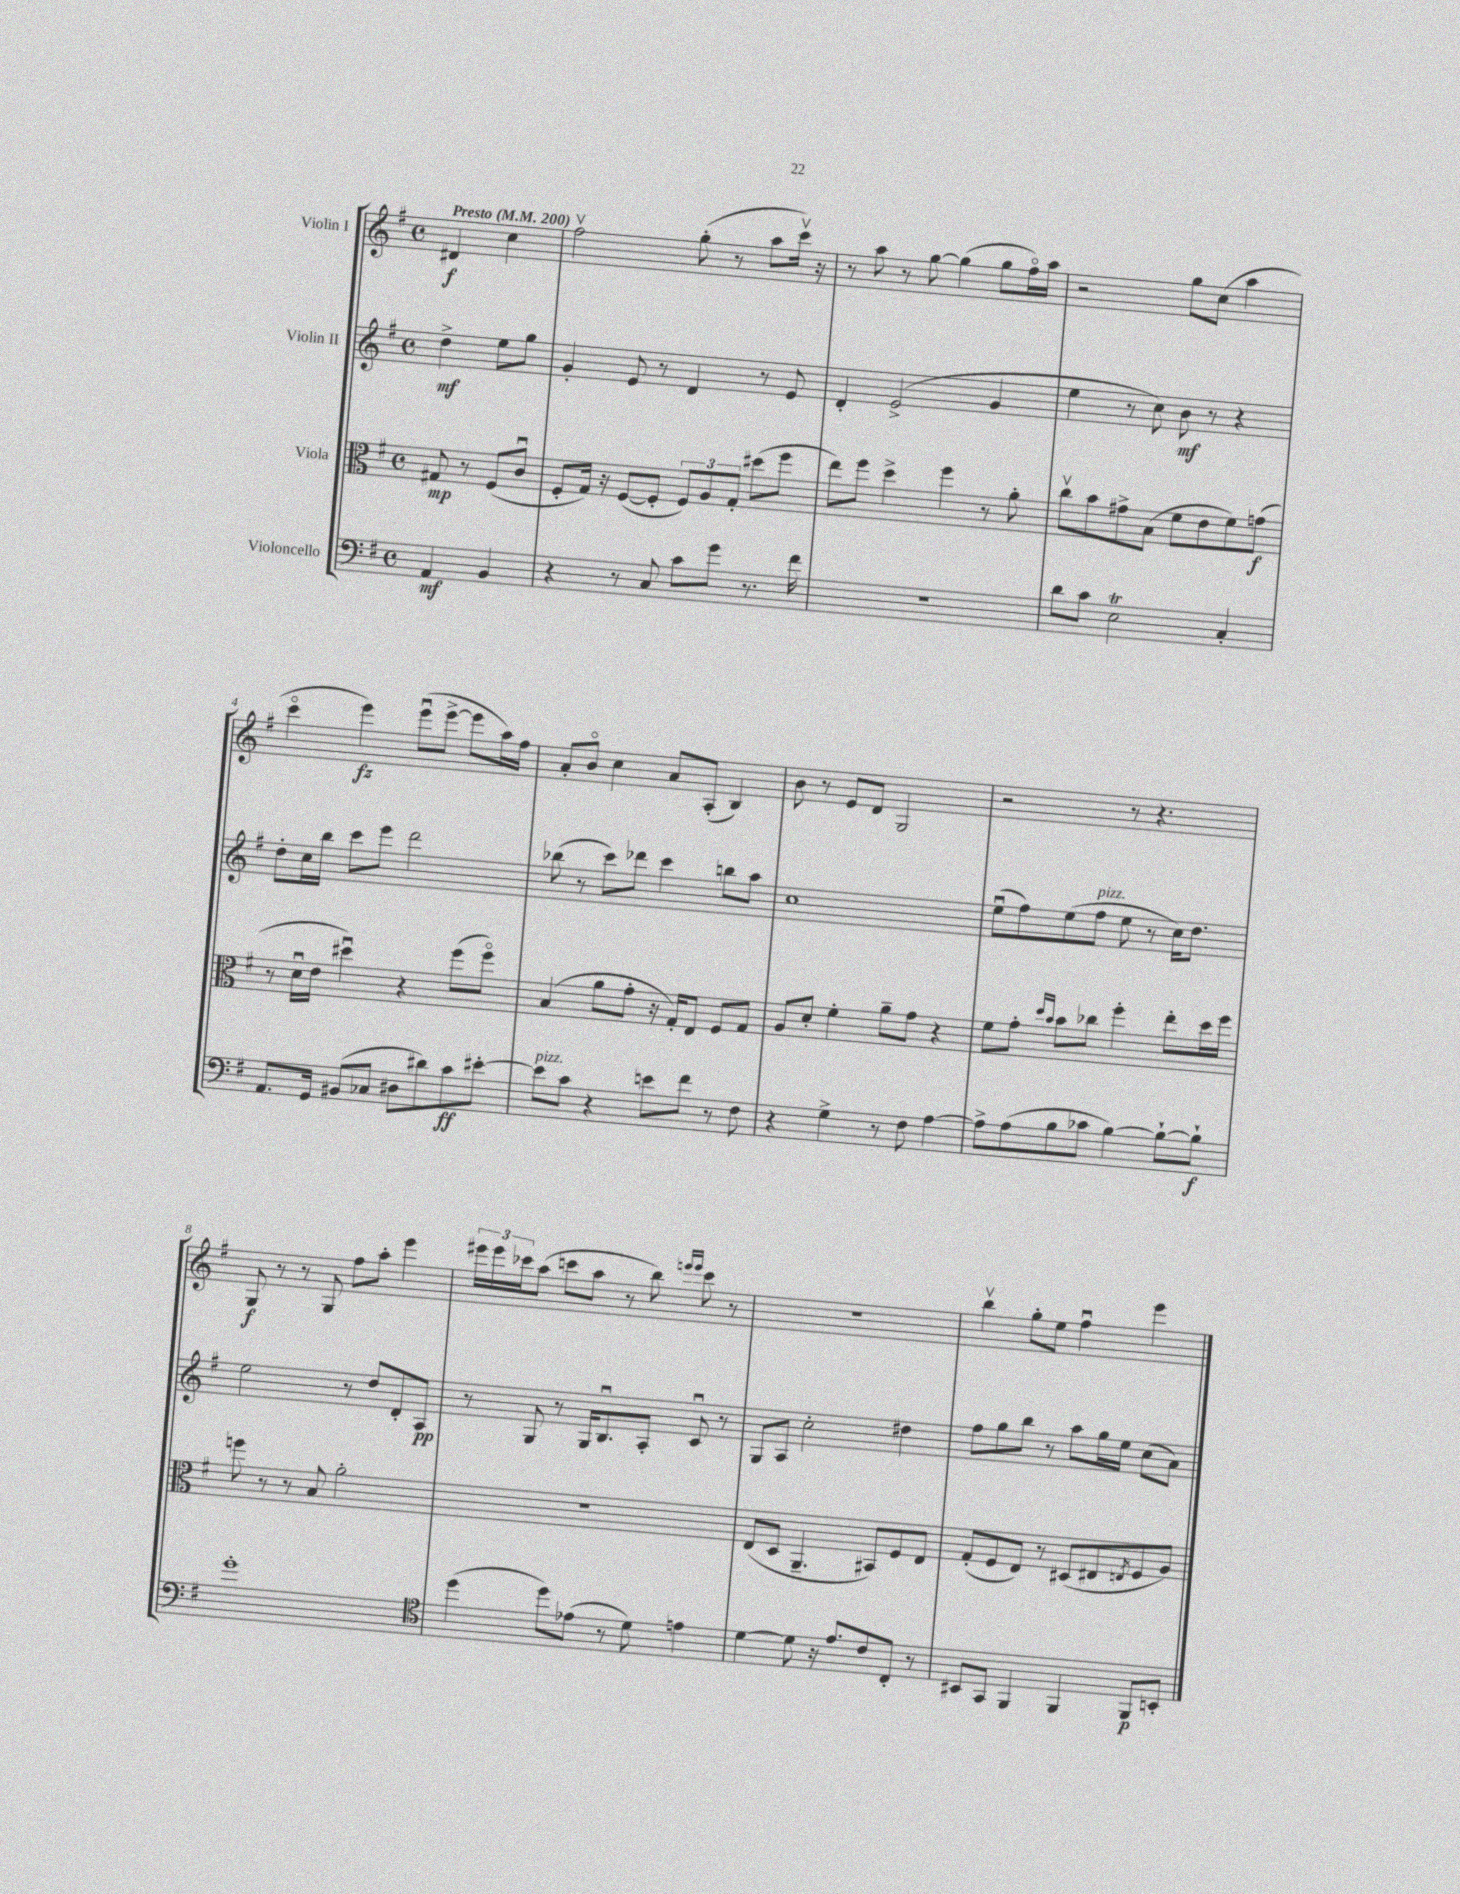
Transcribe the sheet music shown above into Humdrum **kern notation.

**kern	**kern	**kern	**kern
*staff4	*staff3	*staff2	*staff1
*clefF4	*clefC3	*clefG2	*clefG2
*k[f#]	*k[f#]	*k[f#]	*k[f#]
*M4/4	*M4/4	*M4/4	*M4/4
*met(c)	*met(c)	*met(c)	*met(c)
*MM200	*MM200	*MM200	*MM200
4AA/	8G#/	4dd^\	4d#/
.	8r	.	.
4BB/	(8F#/L	8ee\L	4cc\
.	8cu/J	8gg\J	.
=	=	=	=
4r	8F#'/L	4g'/	2ff#v\
.	16G/Jk)	.	.
.	16r	.	.
8r	([8F#/L	8e/	.
8C/	8F#'/]J	8r	.
8c\L	12F#/L)	4d/	(8gg'\
.	12A/	.	.
8g\J	.	.	8r
.	12G'/J	.	.
8.r	(8dd#\L	8r	8aa\L
.	8ff#\J	8e/	16cccv\Jk)
16f#\	.	.	16r
=	=	=	=
1r	8ee\L)	4d'/	8r
.	8ff#\J	.	8aa\
.	4dd^\	(2e^/	8r
.	.	.	[8gg\
.	4ff#\	.	(4gg\]
.	8r	4g/	8gg\L
.	8a'\	.	16ff#o\L)
.	.	.	16aa\JJ
=	=	=	=
8d\L	8ccv\L	4ee\	2r
8c\J	8b\	.	.
2E\	8g#^\	8r	.
.	(8B\J	8cc\)	.
.	8f#\L	8b\	8gg\L
.	8e\	8r	(8cc\J
4C'/	8f#\)	4r	4aa\
.	(8g\J	.	.
=	=	=	=
8.AA/L	8r	8dd'\L	4ccco\
.	16du\LL	16cc\L	.
16GG/Jk	16e\JJ	16bb\JJ	.
(8BB#/L	4dd#u\)	8ccc\L	4eee\)
8C-/J	.	8eee\J	.
8D#\L	4r	2ddd\	(8eeeu\L
8d#\)	.	.	[8eee^\J
8c\	(8ff#\L	.	8eee\]L
[8e#'\J	8ff#o\J)	.	16aa\L)
.	.	.	16ff#\JJ
=	=	=	=
8e#\]L	(4B/	(8bb-\	8a'/L
8c\J	.	8r	8bo/J
4r	8a\L	8ccc\L)	4cc\
.	8g'\J	8ddd-\J	.
8e\L	16r	4ccc\	8a/L
.	16G'/LK)	.	.
8f#\J	8E/J	.	(8A'/J
8r	8F#/L	8bb\L	4B/)
8F#\	8G/J	8aa\J	.
=	=	=	=
4r	8A/L	1cc	8b\
.	8d'/J	.	8r
4G^\	4f#'\	.	8e/L
.	.	.	8d/J
8r	8a~\L	.	2G/
8F#\	8g\J	.	.
[4A\	4r	.	.
=	=	=	=
8A^\]L	8f#\L	(8eeu\L	2r
(8A\	8g'\J	8ff#\)	.
.	16qqdd/LL	.	.
.	16qqb/JJ	.	.
8B\	8b\L	(8ee\	.
8c-\J	8cc-\J	8ff#\J	.
[4B\)	4ff#'\	8ee\	8r
.	.	8r	4.r
8B`\_L	8ee'\L	16cc\LK)	.
.	.	8.dd\J	.
8B`\]J	16dd\L	.	.
.	16ff#\JJ	.	.
=	=	=	=
1g'	8ff\	2ee\	8G/
.	8r	.	8r
.	8r	.	8r
.	8B/	.	8G/
.	2a'\	8r	8ff#\L
.	.	8dd/L	8aa'\J
.	.	8d'/	4eee\
.	.	8A/J	.
=	=	=	=
*clefC4	*	*	*
(4dd\	1r	8r	24eee#\LL
.	.	.	24eee#\
.	.	.	24ccc-\J
.	.	8G/	(8aa\J
8dd\L)	.	8r	8ccc\L
(8e-\J	.	16G/LK	8aa\J
.	.	8.Bu/	.
8r	.	.	8r
8d\)	.	8A'/J	8bb\)
.	.	.	16qqeee/LL
.	.	.	16qqeee/JJ
4e\	.	8cu/	8ccc\
.	.	8r	8r
=	=	=	=
[4d\	(8E/L	8G/L	1r
.	8D/J	8A/J	.
8d\]	4.AA~/	2cc'\	.
16r	.	.	.
8.e/L	.	.	.
8c/	8BB#/L)	.	.
8C'/J	8F#/	4dd#\	.
8r	8E/J	.	.
=	=	=	=
8BB#/L	(8G'/L	8ff#\L	4bbv\
8GG/J	8F#/	8gg\	.
4FF#/	8E/J)	8bb\J	8gg'\L
.	8r	8r	8ee\J
4FF#/	(8D#/L	8aa\L	4ff#u\
.	8E#/	16gg\L	.
.	.	16ee\JJ	.
.	8qE/	.	.
8FF#/L	8F#/	(8cc\L	4eee\
8BB'/J	8A/J)	8a\J)	.
==	==	==	==
*-	*-	*-	*-
